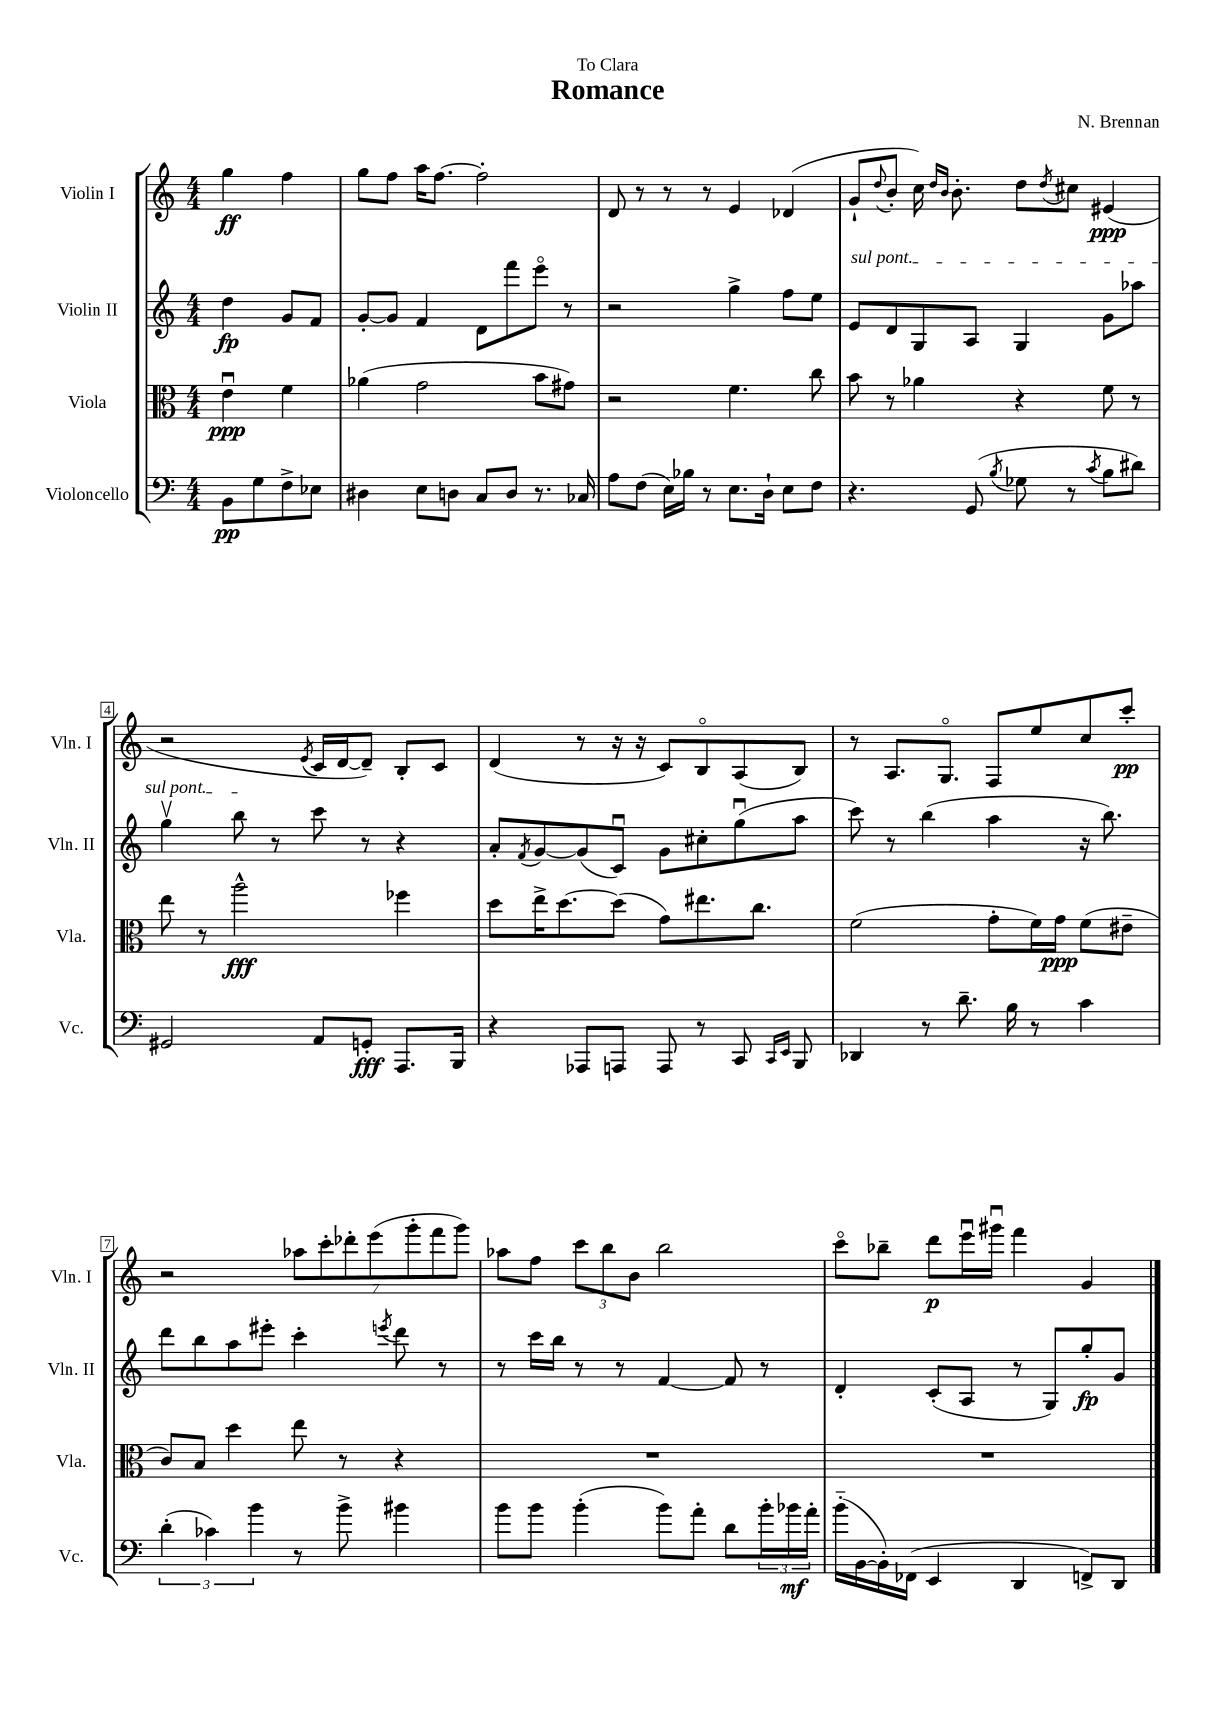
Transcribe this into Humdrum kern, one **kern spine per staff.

**kern	**kern	**kern	**kern
*staff4	*staff3	*staff2	*staff1
*clefF4	*clefC3	*clefG2	*clefG2
*k[]	*k[]	*k[]	*k[]
*M4/4	*M4/4	*M4/4	*M4/4
8BB	4eu	4dd	4gg
8G	.	.	.
8F^	4f	8g	4ff
8E-	.	8f	.
=	=	=	=
4D#	(4a-	[8g'	8gg
.	.	8g]	8ff
8E	2g	4f	16aa
.	.	.	[8.ff
8D	.	.	.
8C	.	8d	2ff']
8D	.	8fff	.
8.r	8b	8eeeo	.
.	8g#)	8r	.
16C-	.	.	.
=	=	=	=
8A	2r	2r	8d
(8F	.	.	8r
16E)	.	.	8r
16B-	.	.	.
8r	.	.	8r
8.E	4.f	4gg^	4e
16D`	.	.	.
8E	.	8ff	(4d-
8F	8cc	8ee	.
=	=	=	=
4.r	8b	8e	8g`
.	.	.	8qqdd
.	8r	8d	8b'
.	4a-	8G	16cc)
.	.	.	16qqdd
.	.	.	16qqb
.	.	.	8.b'
(8GG	.	8A	.
8qB	.	.	.
8G-	4r	4G	8dd
.	.	.	8qdd
8r	.	.	8cc#
8qc	.	.	.
8B	8f	8g	(4e#
8d#)	8r	8aa-	.
=	=	=	=
2GG#	8ee	4ggv	2r
.	8r	.	.
.	2aa^^	8bb	.
.	.	8r	.
.	.	.	8qe
8AA	.	8ccc	16c
.	.	.	[16d
8GG'	.	8r	8d~])
8.AAA	4ff-	4r	8B'
.	.	.	8c
16BBB	.	.	.
=	=	=	=
4r	8dd	8a'	(4d
.	.	8qf	.
.	16ee^	[8g	.
.	[8.dd	.	.
8AAA-	.	(8g]	8r
8AAA	(8dd]	8cu)	16r
.	.	.	16r
8AAA	8g)	8g	8c)
8r	8.ee#	8cc#'	8Bo
8CC	.	(8ggu	(8A
.	8.cc	.	.
16qqCC	.	.	.
16qqEE	.	.	.
8BBB	.	8aa	8B)
=	=	=	=
4DD-	(2f	8ccc)	8r
.	.	8r	8.A
8r	.	(4bb	.
.	.	.	8.Go
8.d~	.	.	.
.	8g'	4aa	8F
16B	.	.	.
8r	16f)	.	8ee
.	16g	.	.
4c	(8f	16r	8cc
.	.	8.bb)	.
.	8e#~	.	8ccc'
=	=	=	=
(6d'	8c)	8ddd	2r
.	8B	8bb	.
6c-)	.	.	.
.	4dd	8aa	.
6b	.	.	.
.	.	8eee#'	.
8r	8ee	4ccc'	14aa-
.	.	.	14ccc'
8b^	8r	.	.
.	.	.	14ddd-'
.	.	.	(14eee
.	.	8qeee	.
4b#	4r	8ddd	.
.	.	.	14ggg'
.	.	.	14fff
.	.	8r	.
.	.	.	14ggg)
=	=	=	=
8b	1r	8r	8aa-
8b	.	16ccc	8ff
.	.	16bb	.
(4b'	.	8r	12ccc
.	.	.	12bb
.	.	8r	.
.	.	.	12b
8b)	.	[4f	2bb
8a'	.	.	.
8d	.	8f]	.
24b'	.	8r	.
24b-	.	.	.
24a'	.	.	.
=	=	=	=
(16b'~	1r	4d'	8ccco
[16BB	.	.	.
16BB'])	.	.	8bb-~
(16FF-	.	.	.
4EE	.	(8c'	8ddd
.	.	8A	16eeeu
.	.	.	16ggg#u
4DD	.	8r	4fff
.	.	8G)	.
8FF^)	.	8gg'	4g
8DD	.	8g	.
==	==	==	==
*-	*-	*-	*-
